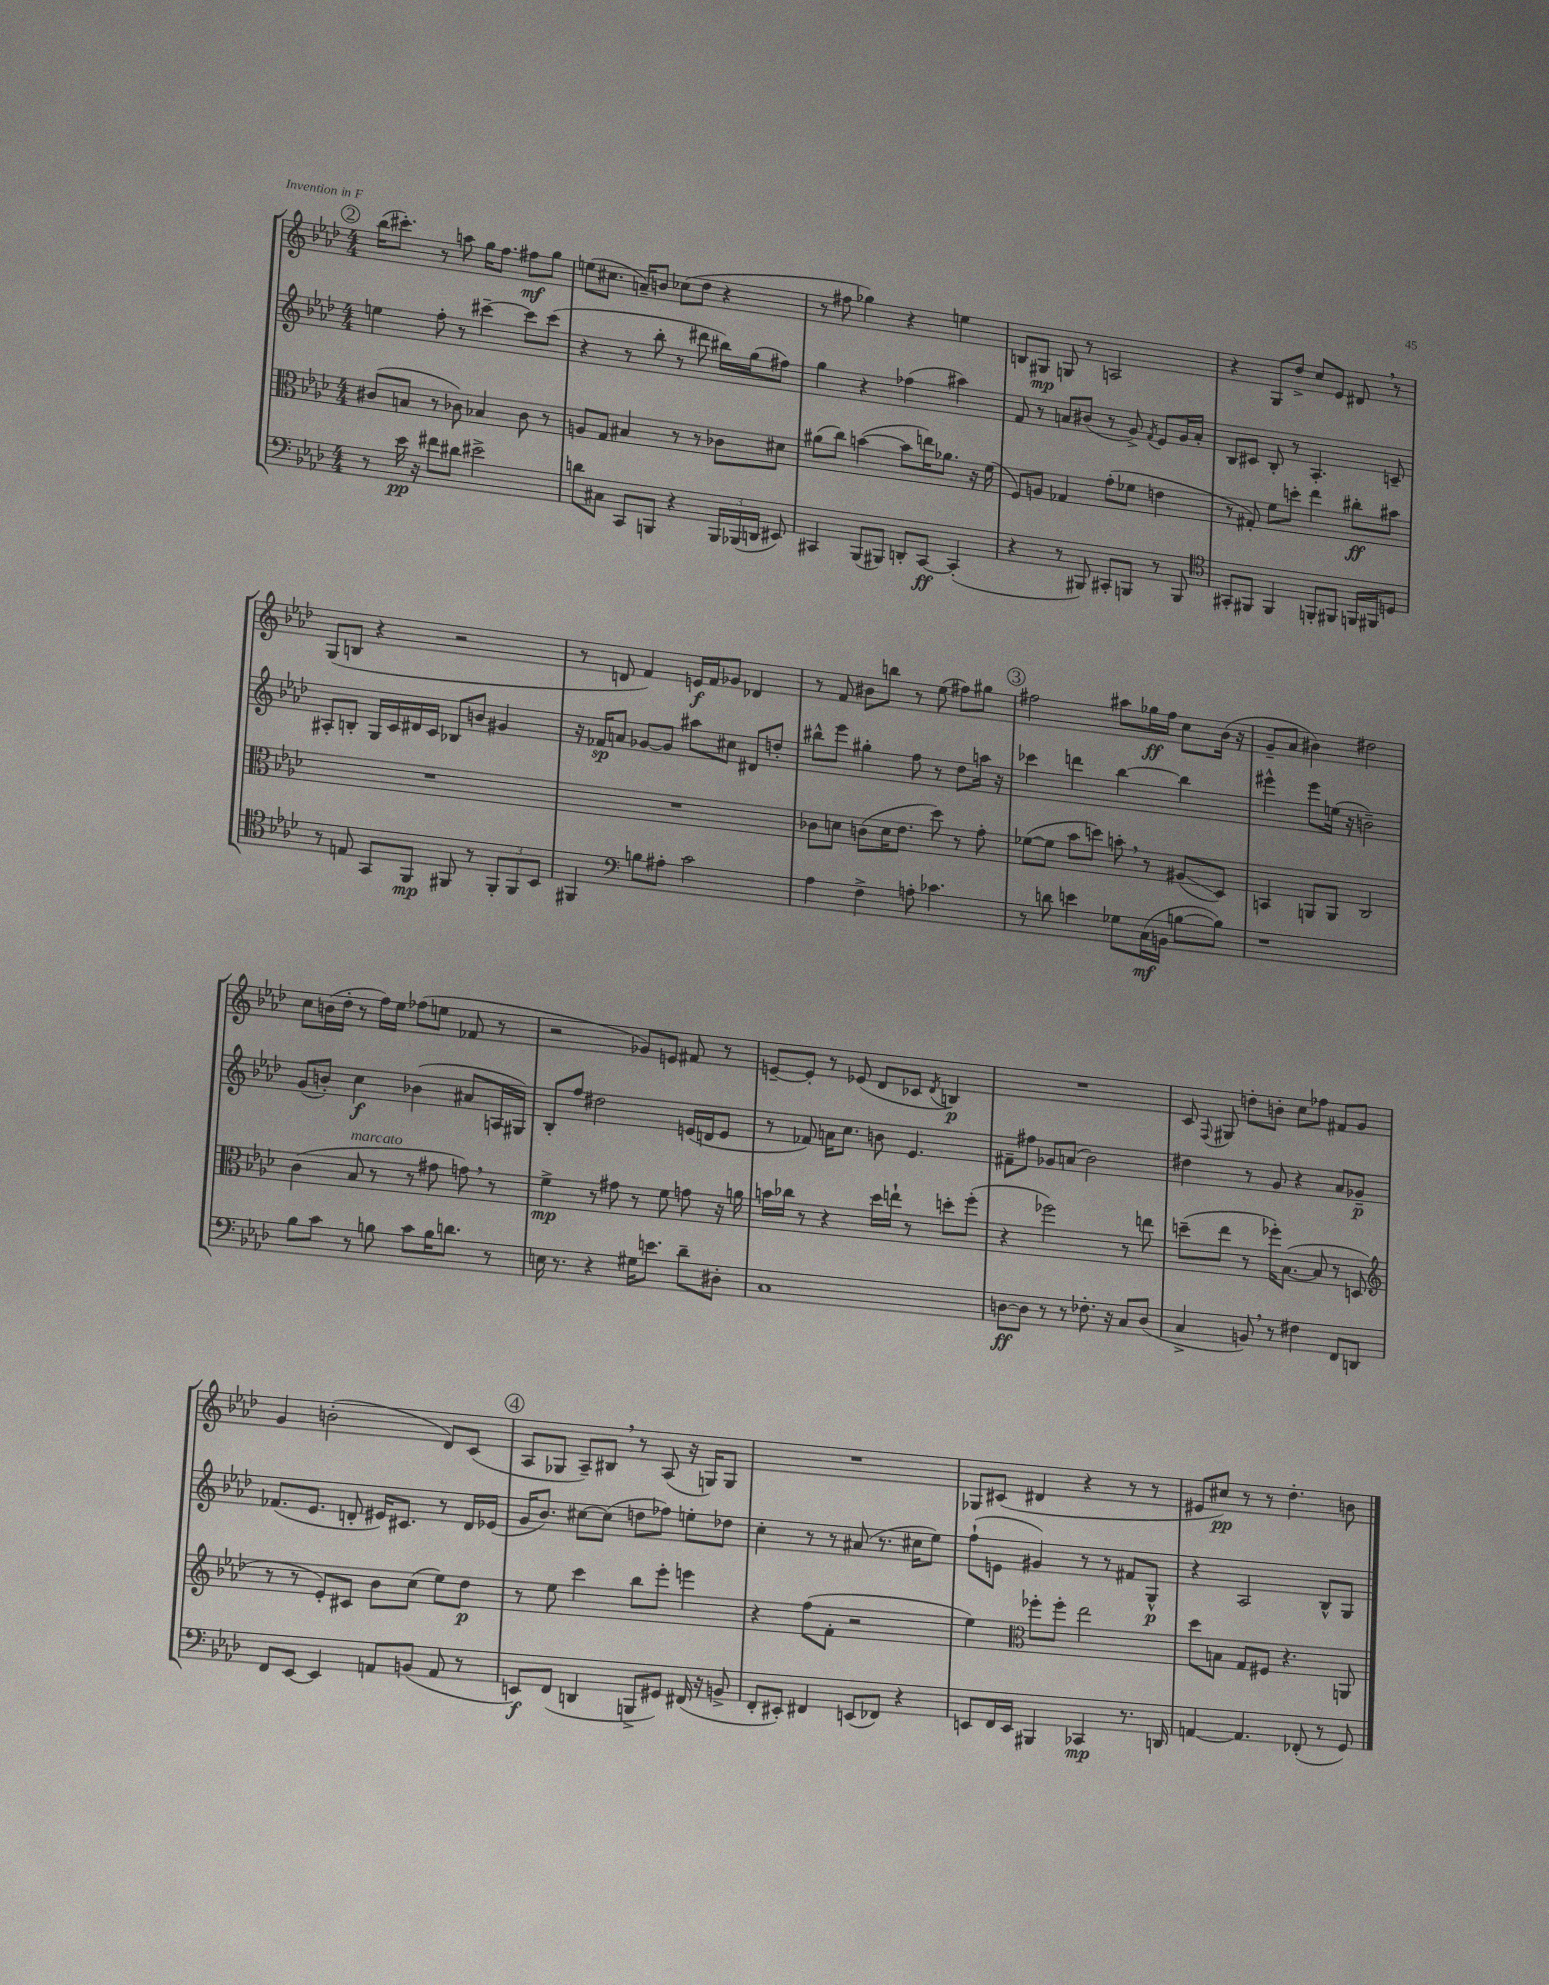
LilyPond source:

<<
\new StaffGroup <<
\new Staff = "s0" {
    \clef treble \key aes \major \numericTimeSignature \time 4/4
    \autoBeamOff \mark \markup { \circle "2" } bes''16[( cis'''8.]-.) r8 a''8 g''16[ f''8.] fis''8[\mf g''8] |
    e''8[( cis''8.] a'16[--) b'8] ces''8[( des''8] r4 |
    r8 fis''8 ges''4) r4 e''4 |
    b8[ gis8]\mp g8 r8 a2 |
    r4 g8[ des''8]-> c''8[ ees'8] dis'8 \breathe r8 |
    g8[( b8] r4 r2 |
    r8 d'8 f'4) e'16[\f f'16 ges'8] des'4 |
    r8 f'8 bis'8[ b''8] r8 ees''8( fis''8[) gis''8] |
    \mark \markup { \circle "3" } fis''2 ais''8[ ges''16\ff fis''16] c''8[ bes'16]( r16 |
    g'8[-- aes'8] bis'4) dis''2 |
    c''8[ b'16( des''16]-. r8 f''16[) ees''16] fes''8[( e''8] fes'8 r8 |
    r2 ges'8[) e'8] fis'8 r8 |
    e'8[~-- e'8]-. r8 ees'8( des'8[ ces'8] \acciaccatura { des'8 } b4\p) |
    R1 |
    c'8 \appoggiatura { f8 } gis8 d''8[-. b'8]-. c''8[ fes''8] fis'8[ g'8] |
    g'4 b'2-.( des'8[) c'8]( |
    \mark \markup { \circle "4" } aes8[ ges8] aes8[--) bis8] \breathe r8 aes8( r16 g16[) g8] |
    R1 |
    ges8[ cis'8]( dis'4 r4 r8 r8 |
    eis'8[ cis''8]\pp) r8 r8 des''4.-. b'8 \bar "|." |
}
\new Staff = "s1" {
    \clef treble \key aes \major \numericTimeSignature \time 4/4
    \autoBeamOff \mark \markup { \circle "2" } e''4 f''8-. r8 cis'''4~-- cis'''8[ cis'''8]( |
    r4 r8 bes''8-. r8 dis'''8 bis''16[) g''16( fis''8]) |
    g''4 r4 fes''4( ais''4) |
    f'8 r8 a'8[ bis'8]( r8 g'8->) \acciaccatura { f'8 } ees'8[ g'16 a'16]-. |
    bes8[ cis'8] bes8-. r8 aes4.-. c'8-- |
    ais8[-. b8]-. g16[ c'16 dis'16 c'16] bes8[ b'8] gis'4 |
    r16 fes'16[\sp a'8] ges'8[~ ges'8] ais''8[ cis''8] dis'8[ d''8]-. |
    bis''8[-^ ees'''8] gis''4-. f''8 r8 des''8[ a''16] r16 |
    \mark \markup { \circle "3" } ces'''4 d'''4 bes''4~ bes''4 |
    eis'''4-^ eis'''8[ e''16]( r16 b'2--) |
    g'8[( b'8]-.) c''4\f bes'4( ais'8[ a16 gis16]) |
    bes8[-. f''8] dis''2 e'16[( d'16 e'8] |
    r8 fes'8) a'16[ c''8.] b'8 ees'4. |
    fis'8[-- fis''8] ges'8[ a'8]( bes'2) |
    dis''4 r8 g'8 r4 aes'8[ ges'8]--\p |
    fes'8.[( ees'8.] d'8-. eis'16[) cis'8.] r8 d'16[ ees'16]( |
    \mark \markup { \circle "4" } g'16[ bes'8.]) cis''8[~ cis''8]( d''8[ fes''8]) e''8[-. des''8] |
    c''4-. r8 r8 ais'8( r8. cis''16[ ees''8]) |
    f''8[-!( e'8] gis'4) r8 r8 fis'8[ g8]-^\p |
    r4 aes2 bes8[-^ g8] \bar "|." |
}
\new Staff = "s2" {
    \clef alto \key aes \major \numericTimeSignature \time 4/4
    \autoBeamOff \mark \markup { \circle "2" } cis'8[( b8] r8 ces'8) bes4 ces'8 r8 |
    a8[ g8] bis4 r8 r8 ces'8[ dis'8] |
    ais'8[( c''8]) b'4~( b'8[ e''16) aes'8.] r16 f'16( |
    f8[) a8] ges4 g'8[-.( fes'8] e'4 |
    r8 gis8-.) f'8[ d''8]-. ees''4 cis''8[-.\ff bis'8] |
    R1 |
    R1 |
    ces'8[ d'8] c'8[( d'16 ees'8.] des''8) r8 g'8-. |
    \mark \markup { \circle "3" } fes'8[~( fes'8] bes'8[ d''8]) b'8-. \breathe r8 ais8[\glissando( des8]) |
    b,4 a,8[ a,8] c2 |
    c'4( bes8^\markup { \italic "marcato" } r8 r8 gis'8 g'8) \breathe r8 |
    f'4->\mp r8 gis'8 r8 f'8 g'8 r16 a'16 |
    b'16[ ces''16] r8 r4 des''16[ e''16]-! r8 d''8[-. f''8]-.( |
    r4 fes''2) r8 e''8 |
    d''8[--( ees''8] r8 fes''16[-.) bes8.]~( bes8 r8 d8 |
    \clef treble r8 r8 ees'8[-.) cis'8] bes'8[ c''8]( ees''8[) des''8]\p |
    \mark \markup { \circle "4" } r8 ees''8 c'''4 bes''8[ ees'''8]-. e'''4 |
    r4 f''8[( f'8]-. r2 |
    ees''4) \clef alto fes''8[-. fes''8]-. ees''2 |
    des''8[ b8] g8[ fis8] r4. a,8 \bar "|." |
}
\new Staff = "s3" {
    \clef bass \key aes \major \numericTimeSignature \time 4/4
    \autoBeamOff \mark \markup { \circle "2" } r8 ees'16\pp r16 fis'8[ dis'8] eis'2-> |
    d'8[ cis8] c,8[ b,,8] r4 \tuplet 3/2 { b,,16[ bes,,16( d,16] } eis,8) |
    cis,4 bes,,8[( bis,,8]) d,8[-. cis,8]~\ff cis,4-.( |
    r4 r8 bis,,8) cis,8[-. b,,8] r8 b,,8 |
    \clef tenor gis,8[-. fis,8] fis,4 f,8[-. fis,8] f,16[ fis,16 d8] |
    r8 e8 g,8[ f,8]\mp fis,8 r8 \tuplet 3/2 { fis,8[-. fis,8 bes,8] } |
    fis,4 \clef bass b8[ ais8]-. c'2 |
    aes4 f4-> a8-. ces'4. |
    \mark \markup { \circle "3" } r8 d'8 e'4 ges8[ c16\mf( b,16] b8[~ b8]) |
    r1 |
    bes8[ c'8] r8 b8 c'8[ b16 d'8.] r8 |
    e16 r8. r4 gis16[ e'8.] des'8[-- dis8]-. |
    c1 |
    d8[~\ff d8] r8 r8 fes8.-. r16 c8[ d8]( |
    c4-> b,8) \breathe r8 fis4 f,8[ d,8] |
    f,8[ ees,8]~ ees,4 a,8[ b,8]( a,8 r8 |
    \mark \markup { \circle "4" } e,8[\f) f,8]( d,4 b,,8[-> gis,8]) fis,16( r16 b,8-> |
    f,8[-. eis,8]-.) fis,4 e,8[( fes,8]) r4 |
    e,8[ f,16 e,16] bis,,4 ces,4\mp r8. d,16 |
    a,4~ a,4. fes,8-.( r8 g,8) \bar "|." |
}
>>
>>
\layout { \context { \Score \remove "Bar_number_engraver" } }
